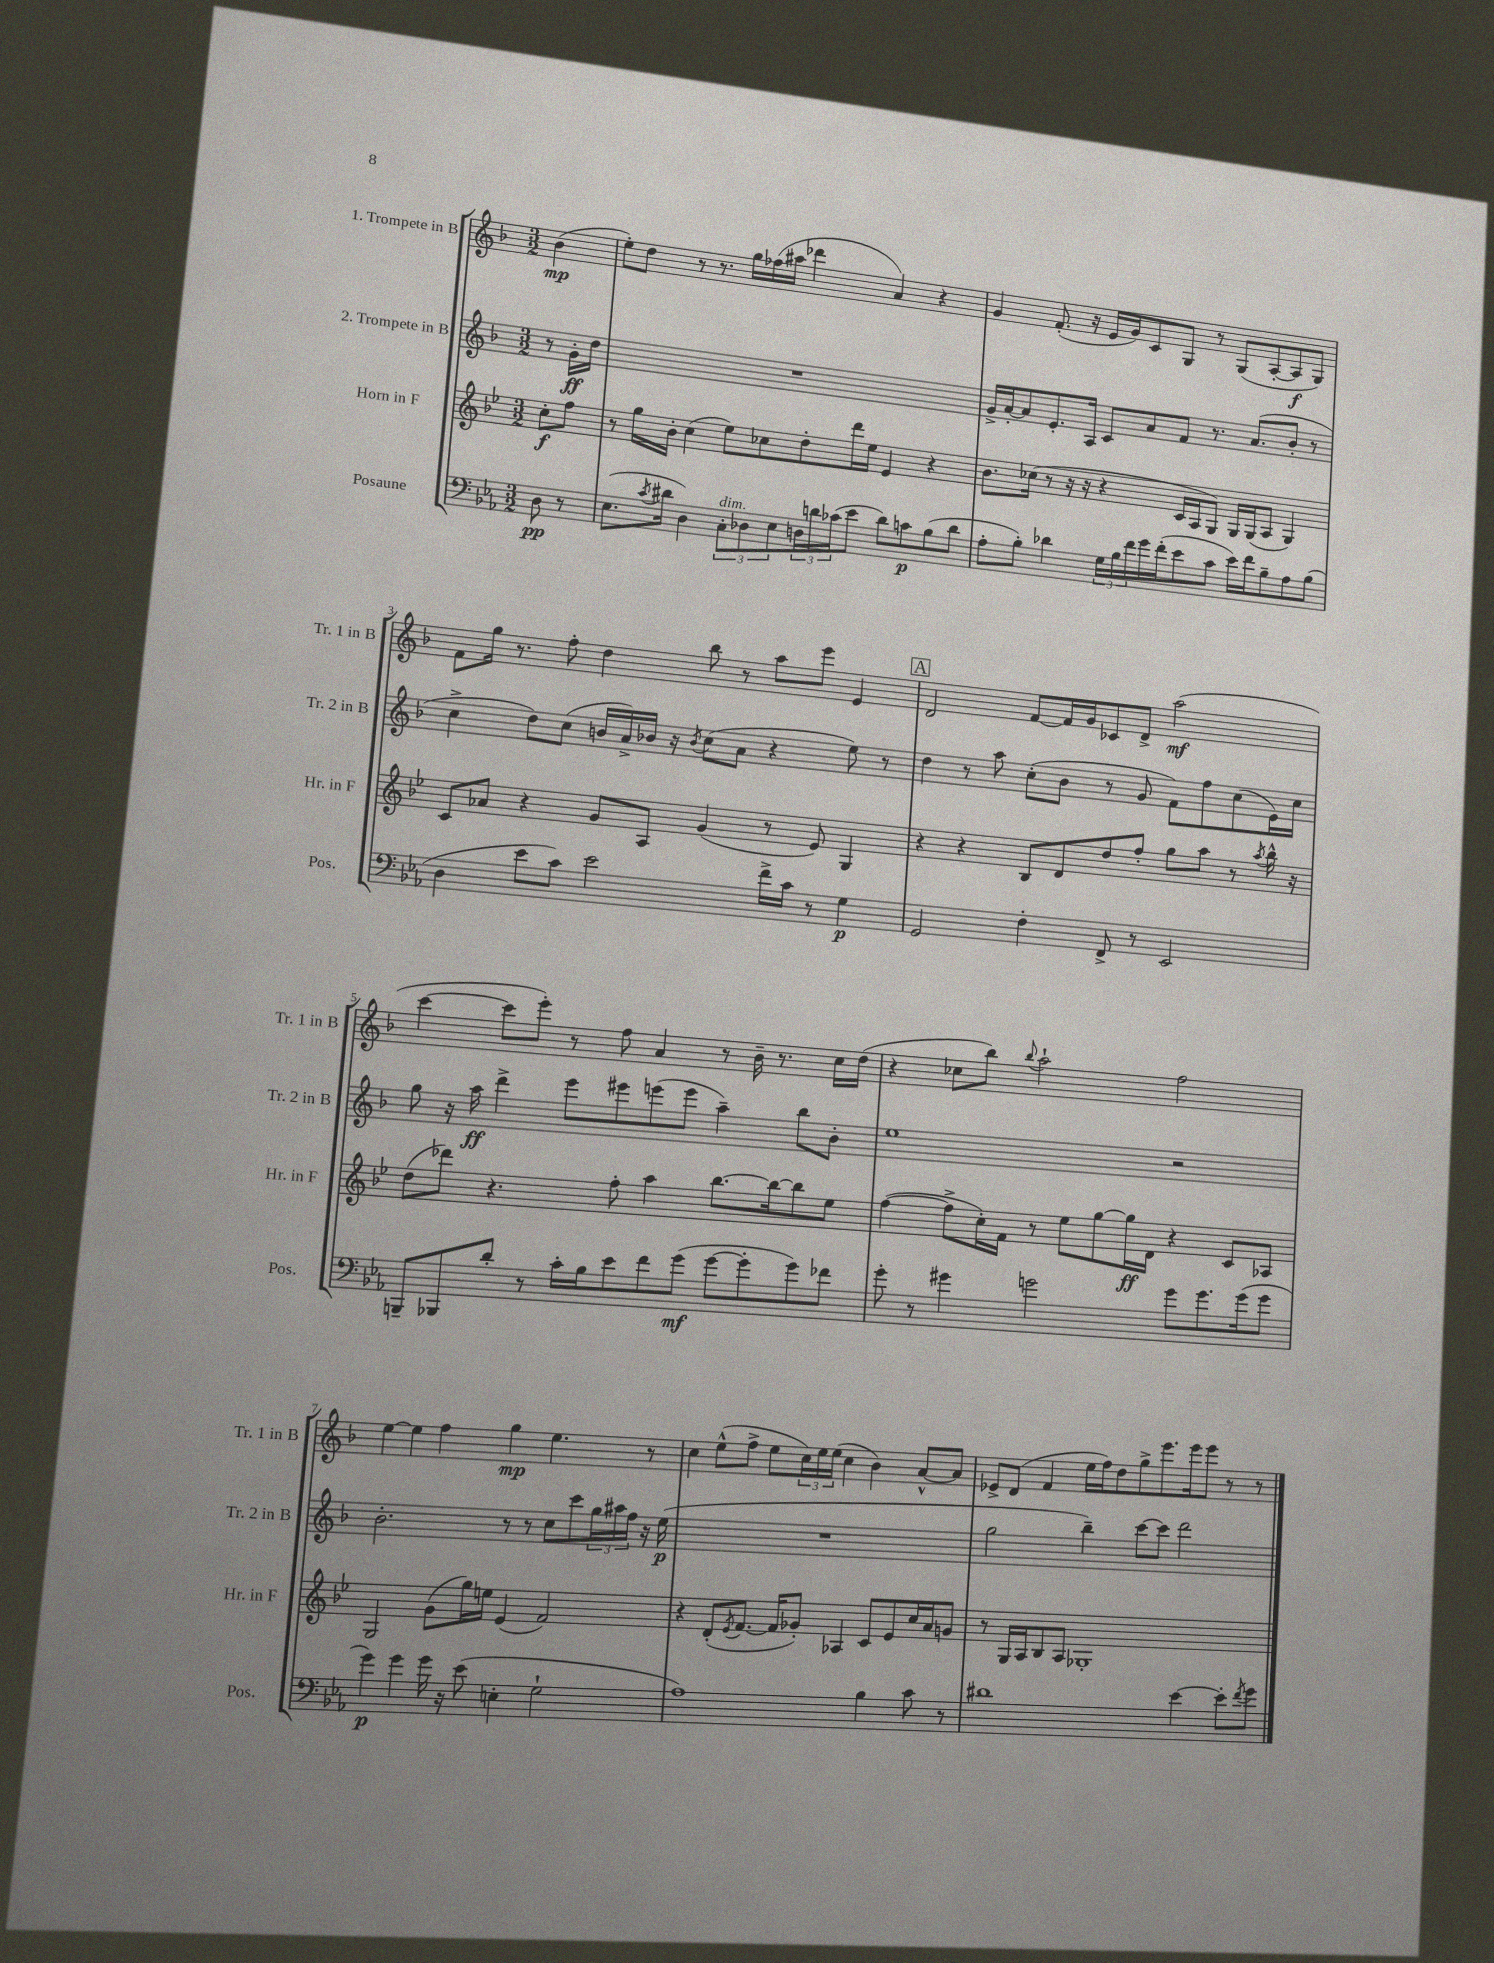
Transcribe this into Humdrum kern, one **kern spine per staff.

**kern	**dynam	**kern	**dynam	**kern	**dynam	**kern	**dynam
*part4	*part4	*part3	*part3	*part2	*part2	*part1	*part1
*staff4	*staff4	*staff3	*staff3	*staff2	*staff2	*staff1	*staff1
*I"Posaune	*	*I"Horn in F	*	*I"2. Trompete in B	*	*I"1. Trompete in B	*
*I'Pos.	*	*I'Hr. in F	*	*I'Tr. 2 in B	*	*I'Tr. 1 in B	*
*clefF4	*	*clefG2	*	*clefG2	*	*clefG2	*
*k[b-e-a-]	*	*k[b-e-]	*	*k[b-]	*	*k[b-]	*
*M3/2	*	*M3/2	*	*M3/2	*	*M3/2	*
=	=	=	=	=	=	=	=
8D\	pp	8cc'\L	f	8r	.	(4b-\	mp
8r	.	8ff\J	.	16g'\LL	ff	.	.
.	.	.	.	16dd\JJ	.	.	.
=1	=1	=1	=1	=1	=1	=1	=1
(8.E-\L	.	8r	.	1.r	.	8ee'\L)	.
.	.	16gg\LL	.	.	.	8dd\J	.
8qc/	.	.	.	.	.	.	.
16d#X\Jk	.	16b-'\JJ	.	.	.	.	.
4D\)	.	(4cc\	.	.	.	8r	.
.	.	.	.	.	.	8.r	.
!LO:TX:a:i:t=dim.	!	!	!	!	!	!	!
12C'\L	.	8ee-\L)	.	.	.	.	.
.	.	.	.	.	.	16gg\LL	.
12D-X\	.	.	.	.	.	.	.
.	.	8cc-X\	.	.	.	(16ff-X\	.
12E-\	.	.	.	.	.	.	.
.	.	.	.	.	.	16aa#X\JJ	.
24Dn\L	.	8dd'\	.	.	.	4ddd-X\	.
24dn\	.	.	.	.	.	.	.
(24c-X\J	.	.	.	.	.	.	.
8e-\J	.	16ddd\L	.	.	.	.	.
.	.	16ee-\JJ	.	.	.	.	.
8d\L)	.	4e-/	.	.	.	4a/)	.
8cn\	p	.	.	.	.	.	.
(8B-\	.	4r	.	.	.	4r	.
8d\J	.	.	.	.	.	.	.
=2	=2	=2	=2	=2	=2	=2	=2
8A-'\L	.	8.b-\L	.	16g^/LL	.	4g/	.
.	.	.	.	[16a'/J	.	.	.
8B-'\J)	.	.	.	8a/]	.	.	.
.	.	(16cc-X\Jk	.	.	.	.	.
4d-X\	.	8r	.	8.e'/	.	(8.f'/	.
.	.	16r	.	.	.	.	.
.	.	16r	.	16A/Jk	.	16r	.
24G\LL	.	4r	.	8c/L	.	16e/LL	.
24B-\	.	.	.	.	.	.	.
.	.	.	.	.	.	16g/J)	.
24f\	.	.	.	.	.	.	.
16g\	.	.	.	8a/	.	8c/	.
(16f'\J	.	.	.	.	.	.	.
8e-\	.	16c/LL	.	8f/J	.	8G/J	.
.	.	16A/J	.	.	.	.	.
8c\J	.	8G/J)	.	8.r	.	8r	.
16e-\LL)	.	16G/LL	.	.	.	(8G/L	.
16f\J	.	(16G/J	.	(8.a/L	.	.	.
8B-~\	.	8A/J	.	.	.	[8A'/	.
8A-\	.	4G/)	.	8b-'/J	.	8A/]	f
(8B-\J	.	.	.	8r	.	8G/J)	.
!!LO:LB:g=z
=3	=3	=3	=3	=3	=3	=3	=3
4D\	.	8c/L	.	4cc^\	.	8f\L	.
.	.	8a-X/J	.	.	.	16gg\Jk	.
.	.	.	.	.	.	8.r	.
8e-\L	.	4r	.	8dd\L)	.	.	.
8c\J)	.	.	.	(8cc\J	.	8ff'\	.
2e-\	.	8g/L	.	16bn/LL	.	4dd\	.
.	.	.	.	16a^/)	.	.	.
.	.	8A/J	.	16b-X/JJ	.	.	.
.	.	.	.	16r	.	.	.
.	.	.	.	8qb-/	.	.	.
.	.	(4g/	.	(8cc\L	.	8bb-\	.
.	.	.	.	8a\J	.	8r	.
16f^\LL	.	8r	.	4r	.	8aa\L	.
16c\JJ	.	.	.	.	.	.	.
8r	.	8e-/)	.	.	.	8eee\J	.
4G\	p	4G/	.	8ee\)	.	4e/	.
.	.	.	.	8r	.	.	.
!!LO:REH:place=s1:t=A
=4	=4	=4	=4	=4	=4	=4	=4
2GG/	.	4r	.	4dd\	.	2d/	.
.	.	4r	.	8r	.	.	.
.	.	.	.	8aa\	.	.	.
4F'\	.	8B-/L	.	(8cc'\L	.	[8f/L	.
.	.	8d/	.	8b-\J	.	16f/L]	.
.	.	.	.	.	.	16g/J	.
8FF^/	.	8dd/	.	8r	.	8c-X/	.
8r	.	8ff'/J	.	8g/	.	8d^/J	.
2EE-/	.	8gg\L	.	8f\L)	.	(2aa\	mf
.	.	8aa\J	.	8ff\	.	.	.
.	.	8r	.	(8cc\	.	.	.
.	.	8qaa/	.	.	.	.	.
.	.	16bb-^^\	.	16e\L)	.	.	.
.	.	16r	.	16cc\JJ	.	.	.
!!LO:LB:g=z
=5	=5	=5	=5	=5	=5	=5	=5
8BBBn~/L	.	(8dd\L	.	8gg\	.	[4ccc\	.
8BBB-X/	.	8ddd-X\J)	.	16r	.	.	.
.	.	.	.	16aa\	ff	.	.
8d'/J	.	4.r	.	4ddd^\	.	8ccc\L]	.
8r	.	.	.	.	.	8eee'\J)	.
16c'\LL	.	.	.	8eee\L	.	8r	.
16B-\J	.	.	.	.	.	.	.
8e-\	.	8ff'\	.	8eee#X\	.	8ff\	.
8f\	.	4aa\	.	(8eeen\	.	4a/	.
(8g\J	mf	.	.	8eee\J	.	.	.
[8g\L	.	[8.bb-\L	.	4aa~\)	.	8r	.
8g'\]	.	.	.	.	.	16b-~\	.
.	.	16bb-\k_	.	.	.	8.r	.
8g\)	.	8bb-\]	.	8bb-\L	.	.	.
8f-X\J	.	8ee-\J	.	8b-'\J	.	16cc\LL	.
.	.	.	.	.	.	(16dd\JJ	.
=6	=6	=6	=6	=6	=6	=6	=6
8g'\	.	([4ff\	.	1ee	.	4r	.
8r	.	.	.	.	.	.	.
4g#X\	.	8ff^\L]	.	.	.	8cc-X\L	.
.	.	16cc'\L)	.	.	.	8bb-\J)	.
.	.	16f\JJ	.	.	.	.	.
.	.	.	.	.	.	8qqbb-/	.
2gn\	.	8r	.	.	.	2aa`\	.
.	.	8ee-\L	.	.	.	.	.
.	.	[8gg\	.	.	.	.	.
.	.	16gg\L]	ff	.	.	.	.
.	.	16d\JJ	.	.	.	.	.
8g\L	.	4r	.	2r	.	2ff\	.
8.g\	.	.	.	.	.	.	.
.	.	8c/L	.	.	.	.	.
(16g\k	.	.	.	.	.	.	.
8g\J	.	8A-X/J	.	.	.	.	.
!!LO:LB:g=z
=7	=7	=7	=7	=7	=7	=7	=7
4g\)	p	2G/	.	2.b-'\	.	[4ee\	.
4g\	.	.	.	.	.	4ee\]	.
16g\	.	(8g\L	.	.	.	4ff\	.
16r	.	.	.	.	.	.	.
(8e-\	.	16gg\L)	.	.	.	.	.
.	.	16een\JJ	.	.	.	.	.
4En'\	.	(4e-/	.	8r	.	4gg\	mp
.	.	.	.	8r	.	.	.
2G`\	.	2f/)	.	8cc\L	.	4.ee\	.
.	.	.	.	8ccc\	.	.	.
.	.	.	.	24gg\L	.	.	.
.	.	.	.	24aa#X\	.	.	.
.	.	.	.	24ff\JJ	.	.	.
.	.	.	.	16r	.	8r	.
.	.	.	.	(16ee\	p	.	.
=8	=8	=8	=8	=8	=8	=8	=8
1A-)	.	4r	.	1.r	.	4cc\	.
.	.	(8d'/L	.	.	.	(8ee^^\L	.
.	.	8qe-/	.	.	.	.	.
.	.	[8.f/J	.	.	.	8ff^\J	.
.	.	.	.	.	.	8ee\L	.
.	.	16f/KL]	.	.	.	.	.
.	.	8g-X'/J)	.	.	.	24cc\L)	.
.	.	.	.	.	.	24ee\	.
.	.	.	.	.	.	(24ee\JJ	.
.	.	4A-X/	.	.	.	4cc\	.
4B-\	.	8c/L	.	.	.	4b-\)	.
.	.	8e-/	.	.	.	.	.
8c\	.	16cc/L	.	.	.	[8a^^/L	.
.	.	16a/J	.	.	.	.	.
8r	.	8gn/J	.	.	.	8a/J]	.
=9	=9	=9	=9	=9	=9	=9	=9
1d#X	.	8r	.	2gg\	.	8e-X^/L	.
.	.	16G/LL	.	.	.	(8d/J	.
.	.	16A/J	.	.	.	.	.
.	.	8B-/	.	.	.	4f/	.
.	.	8A/J	.	.	.	.	.
.	.	1G-X'	.	4bb-~\)	.	16ee\LL	.
.	.	.	.	.	.	16ff\J)	.
.	.	.	.	.	.	8dd\	.
.	.	.	.	[8ccc\L	.	8gg^\	.
.	.	.	.	8ccc\J]	.	8.eee\	.
[4e-\	.	.	.	2ddd\	.	.	.
.	.	.	.	.	.	16eee\k	.
.	.	.	.	.	.	8eee\J	.
8e-'\L]	.	.	.	.	.	8r	.
8qf/	.	.	.	.	.	.	.
8g\J	.	.	.	.	.	8r	.
==	==	==	==	==	==	==	==
*-	*-	*-	*-	*-	*-	*-	*-
